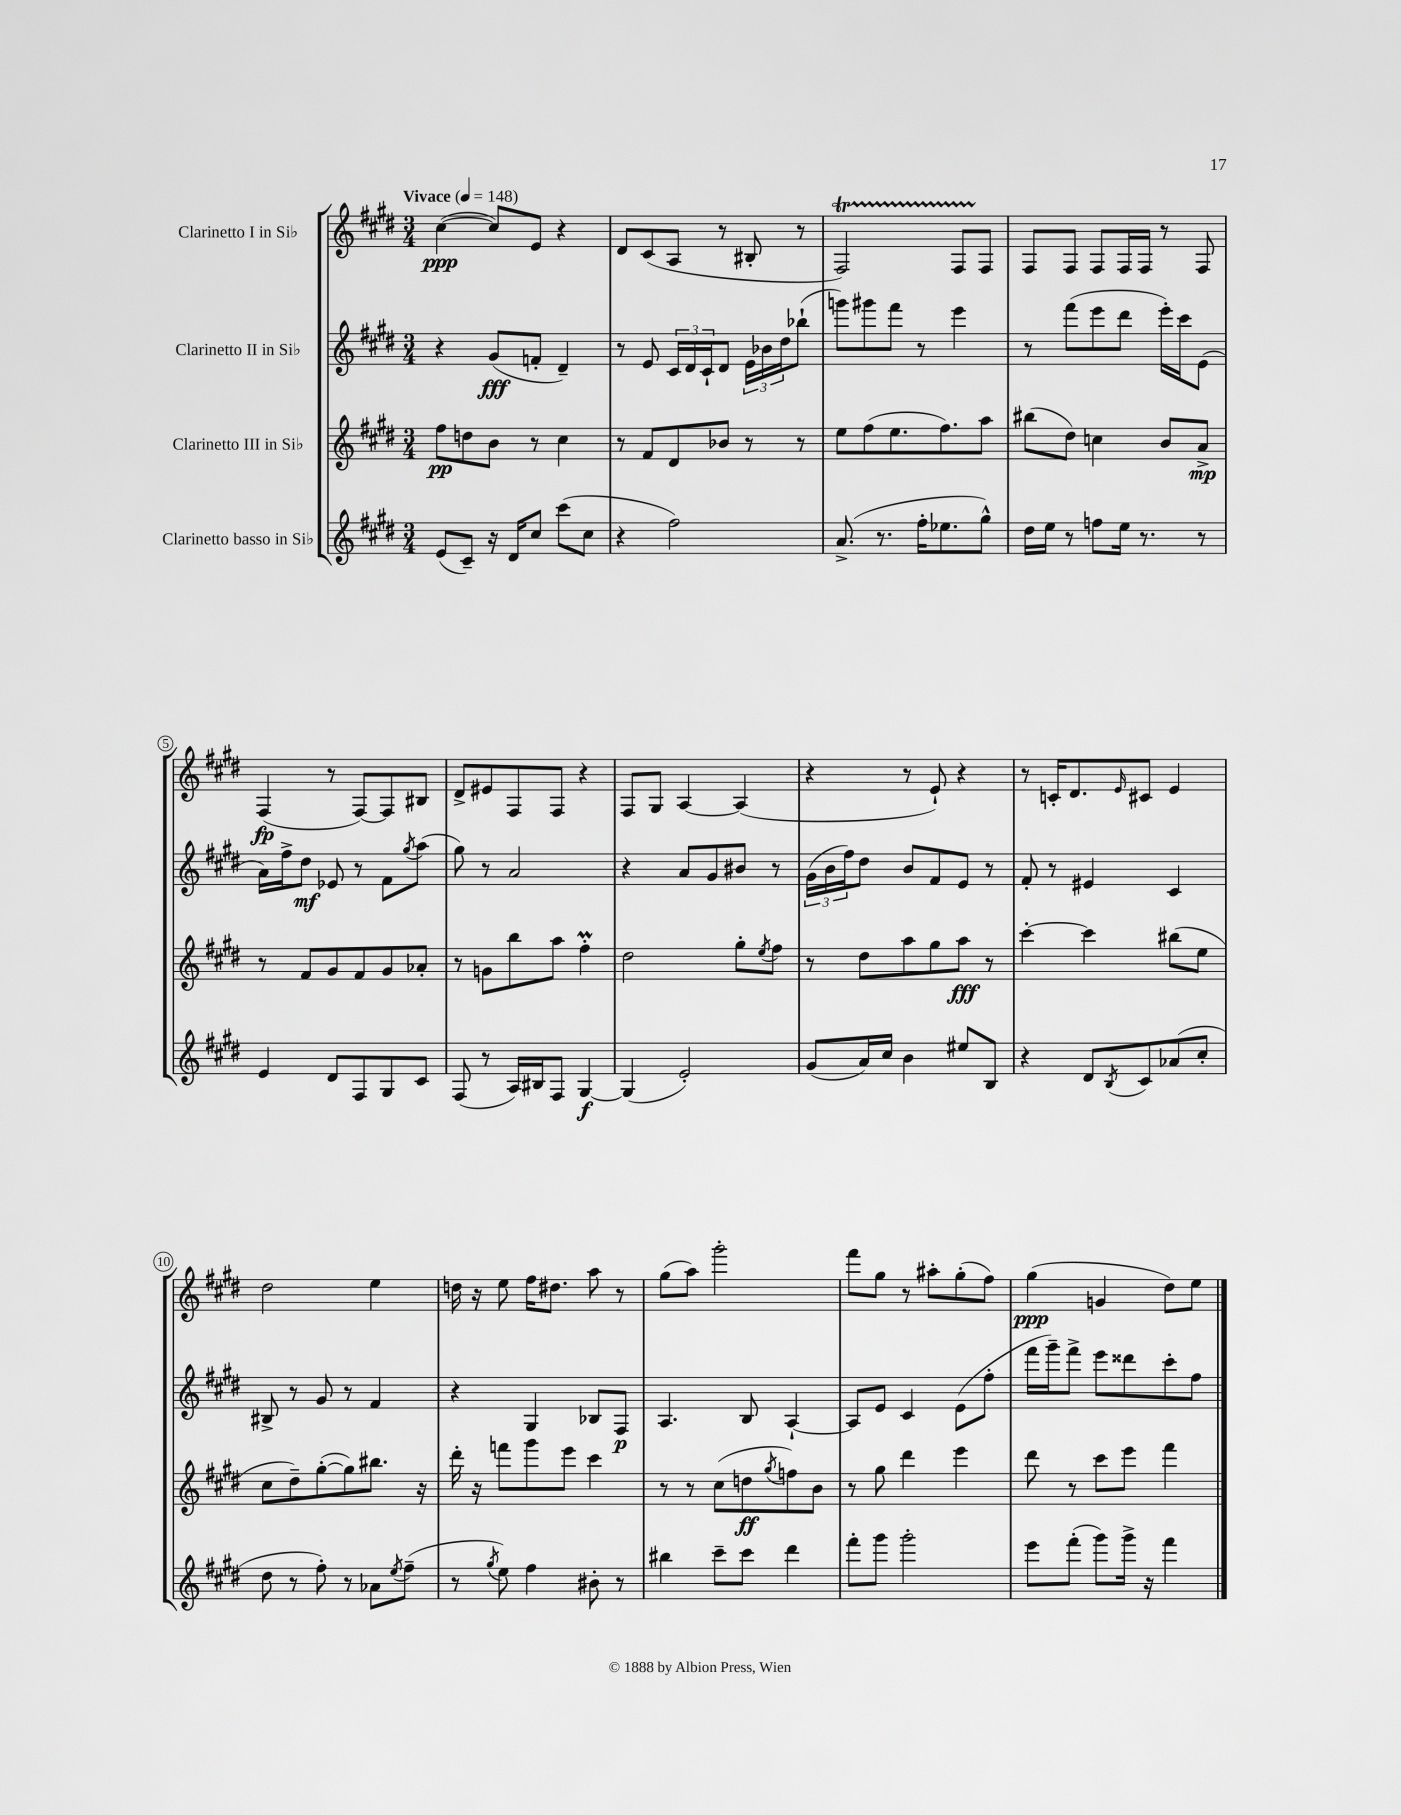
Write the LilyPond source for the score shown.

<<
\new StaffGroup <<
\new Staff = "s0" \with { instrumentName = "Clarinetto I in Sib" } {
    \clef treble \key e \major \numericTimeSignature \time 3/4 \tempo "Vivace" 4 = 148
    cis''4~\ppp( cis''8) e'8 r4 |
    dis'8 cis'8( a8 r8 bis8-. r8 |
    fis2\startTrillSpan) fis8 fis8\stopTrillSpan |
    fis8 fis8 fis8 fis16 fis16 r8 fis8 |
    fis4\fp( r8 fis8~) fis8 bis8 |
    dis'8-> eis'8 fis8 fis8 r4 |
    fis8 gis8 a4~ a4( |
    r4 r8 e'8-!) r4 |
    r8 c'16-. dis'8. \grace { e'16 } cis'8 e'4 |
    dis''2 e''4 |
    d''16 r16 e''8 fis''16 dis''8. a''8 r8 |
    gis''8( a''8) gis'''2-. |
    fis'''8 gis''8 r8 ais''8-. gis''8-.( fis''8) |
    gis''4\ppp( g'4 dis''8) e''8 \bar "|." |
}
\new Staff = "s1" \with { instrumentName = "Clarinetto II in Sib" } {
    \clef treble \key e \major \numericTimeSignature \time 3/4
    r4 gis'8\fff( f'8-. dis'4--) |
    r8 e'8 \tuplet 3/2 { cis'16 dis'16 cis'16-! } dis'8 \tuplet 3/2 { e'16 bes'16 dis''16 } bes''8-!( |
    g'''8) gis'''8 fis'''8 r8 e'''4 |
    r8 fis'''8( e'''8 dis'''8 e'''16-.) cis'''16 e'8( |
    a'16) fis''16-> dis''8\mf ees'8 r8 fis'8 \acciaccatura { gis''8 } a''8( |
    gis''8) r8 a'2 |
    r4 a'8 gis'8 bis'8 r8 |
    \tuplet 3/2 { gis'16( b'16 fis''16) } dis''8 b'8 fis'8 e'8 r8 |
    fis'8-. r8 eis'4 cis'4 |
    bis8-> r8 gis'8 r8 fis'4 |
    r4 gis4 bes8 fis8\p |
    a4. b8 a4~-! |
    a8 e'8 cis'4 e'8( fis''8-. |
    fis'''16 gis'''16--) fis'''8-> e'''8 disis'''8 cis'''8-. fis''8 \bar "|." |
}
\new Staff = "s2" \with { instrumentName = "Clarinetto III in Sib" } {
    \clef treble \key e \major \numericTimeSignature \time 3/4
    fis''8\pp d''8 b'8 r8 cis''4 |
    r8 fis'8 dis'8 bes'8 r8 r8 |
    e''8 fis''8( e''8. fis''8.) a''8 |
    bis''8( dis''8) c''4 b'8 a'8->\mp |
    r8 fis'8 gis'8 fis'8 gis'8 aes'8-. |
    r8 g'8 b''8 a''8 fis''4-.\prall |
    dis''2 gis''8-. \acciaccatura { e''8 } fis''8 |
    r8 dis''8 a''8 gis''8 a''8\fff r8 |
    cis'''4~-. cis'''4 bis''8( e''8 |
    cis''8 dis''8--) gis''8~-.( gis''8) bis''8. r16 |
    dis'''16-. r16 f'''8 gis'''8 e'''8 cis'''4 |
    r8 r8 cis''8( d''8\ff \acciaccatura { gis''8 } f''8) b'8 |
    r8 gis''8 dis'''4 e'''4 |
    dis'''8 r8 cis'''8 e'''8 fis'''4 \bar "|." |
}
\new Staff = "s3" \with { instrumentName = "Clarinetto basso in Sib" } {
    \clef treble \key e \major \numericTimeSignature \time 3/4
    e'8( cis'8--) r16 dis'16 cis''8 cis'''8( cis''8 |
    r4 fis''2) |
    a'8.->( r8. fis''16-. ees''8. gis''8-^) |
    dis''16 e''16 r8 f''8 e''16 r8. r8 |
    e'4 dis'8 fis8 gis8 cis'8 |
    fis8( r8 a16) bis16 fis8 gis4~\f |
    gis4( e'2-.) |
    gis'8( a'16) cis''16 b'4 eis''8 b8 |
    r4 dis'8 \acciaccatura { b8 } cis'8 aes'8( cis''8-. |
    dis''8 r8 fis''8-.) r8 aes'8 \acciaccatura { e''8 } fis''8--( |
    r8 \acciaccatura { gis''8 } e''8) fis''4 bis'8-. r8 |
    bis''4 cis'''8-- cis'''8 dis'''4 |
    fis'''8-. gis'''8 gis'''2-. |
    e'''8 fis'''8-.( gis'''8) gis'''16-> r16 fis'''4 \bar "|." |
}
>>
>>
\layout { \context { \Score \override BarNumber.stencil = #(make-stencil-circler 0.1 0.3 ly:text-interface::print) } }
